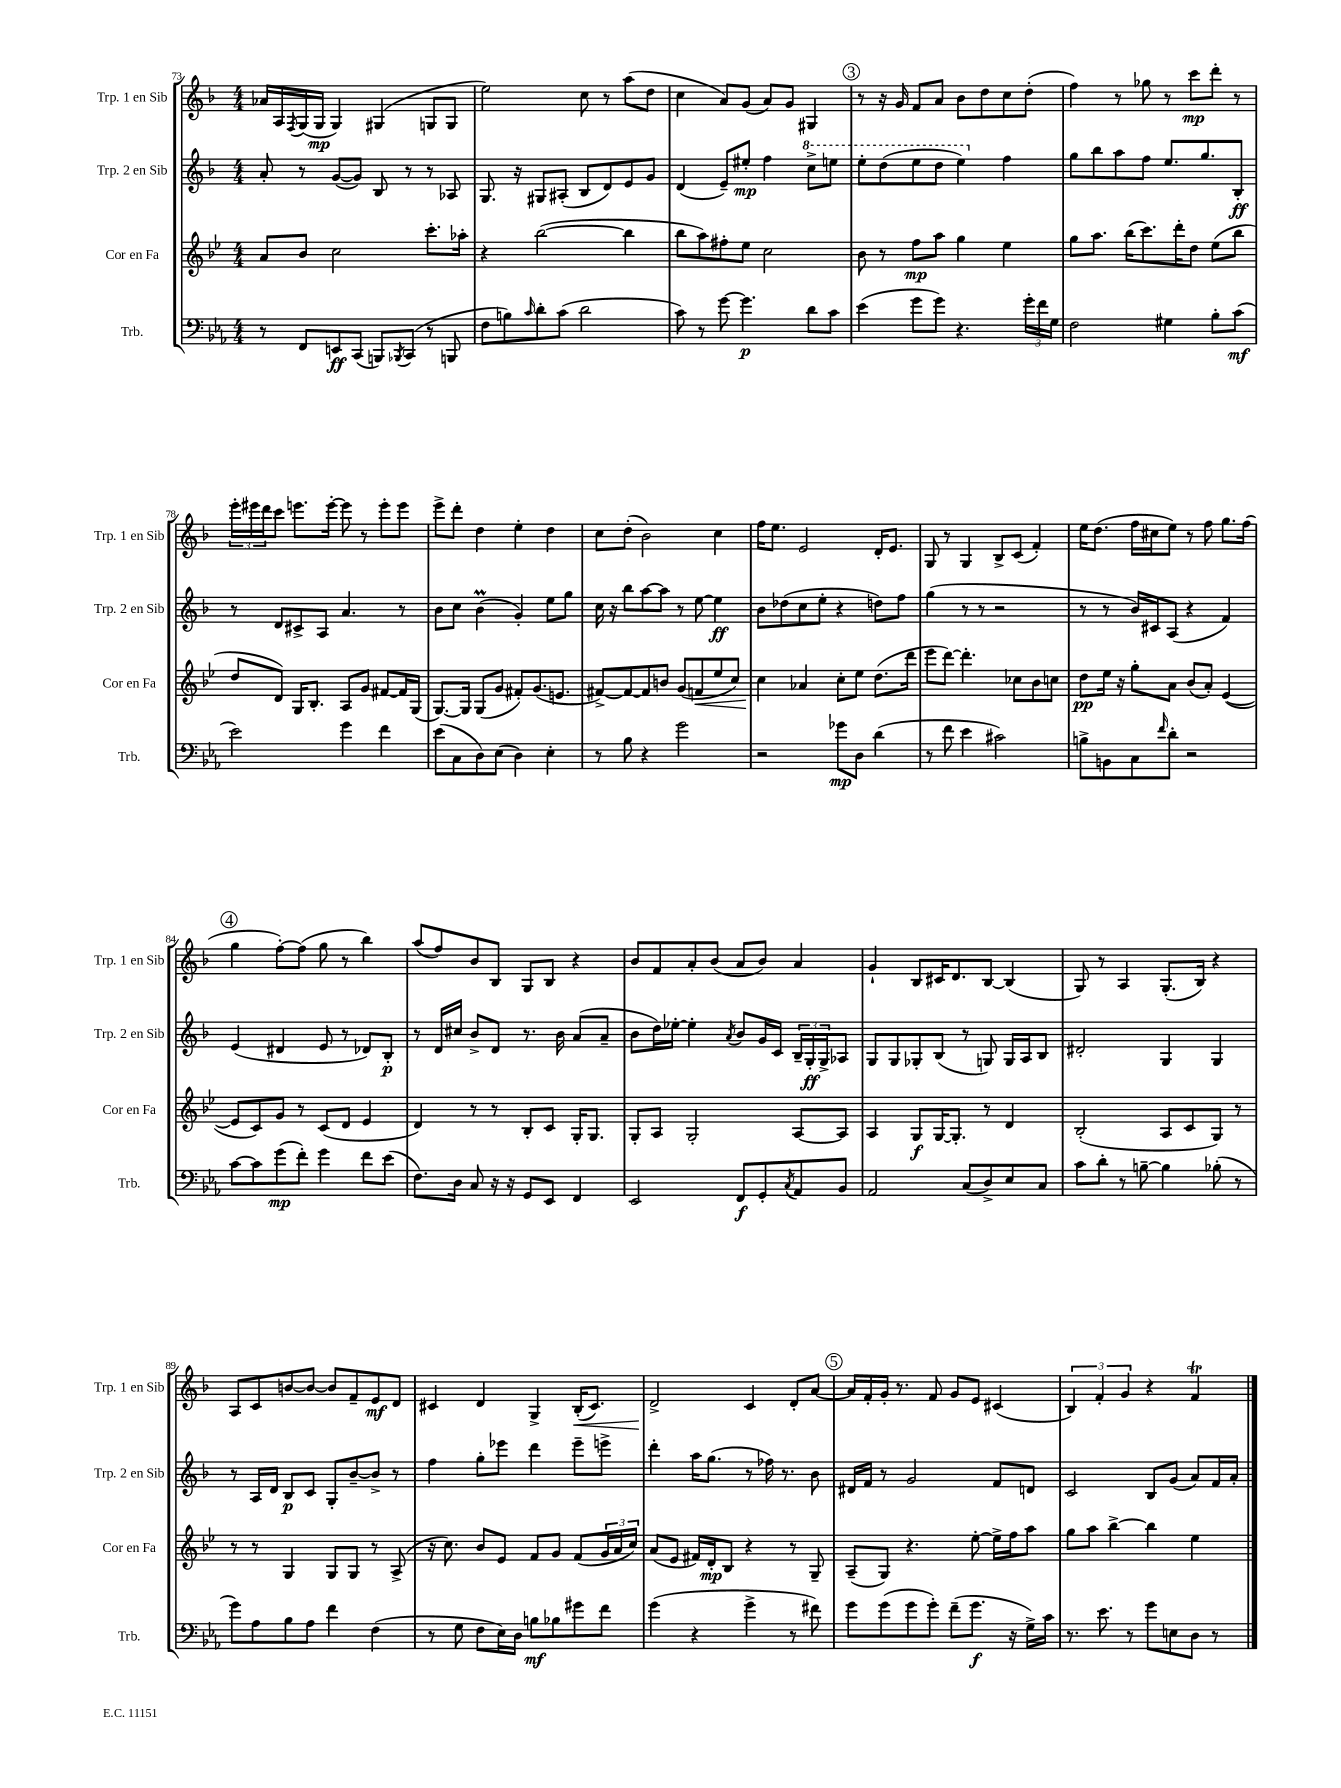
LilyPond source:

<<
\new StaffGroup <<
\new Staff = "s0" \with { instrumentName = "Trp. 1 en Sib" shortInstrumentName = "Trp. 1 en Sib" } {
    \clef treble \key f \major \numericTimeSignature \time 4/4
    aes'16 a16 \acciaccatura { f8 } g16( g16\mp g4) gis4( g8 g8 |
    e''2) c''8 r8 a''8( d''8 |
    c''4 a'8) g'8( a'8) g'8 gis4 |
    \mark \markup { \circle "3" } r8 r16 g'16 f'8 a'8 bes'8 d''8 c''8 d''8-.( |
    f''4) r8 ges''8 r8 c'''8\mp d'''8-. r8 |
    \tuplet 3/2 { e'''16-. eis'''16 d'''16 } c'''8 e'''8. e'''16~-. e'''8 r8 e'''8-. e'''8 |
    e'''8-> d'''8-. d''4 e''4-. d''4 |
    c''8 d''8-.( bes'2) c''4 |
    f''16 e''8. e'2 d'16-. e'8. |
    g8 r8 g4 bes8-> c'8( f'4-.) |
    e''16 d''8.( f''16 cis''16 e''8) r8 f''8 g''8. f''16( |
    \mark \markup { \circle "4" } g''4 f''8~-.) f''8( g''8 r8 bes''4) |
    a''8( f''8) bes'8 bes8 g8 bes8 r4 |
    bes'8 f'8 a'8-. bes'8( a'8 bes'8) a'4 |
    g'4-! bes8 cis'16 d'8. bes8~ bes4( |
    g8) r8 a4 g8.-.( bes16) r4 |
    a8 c'8 b'8~ b'8~ b'8 f'8-- e'8\mf d'8 |
    cis'4 d'4 g4-> bes16-.\<( cis'8.) |
    d'2->\! c'4 d'8-. a'8~ |
    \mark \markup { \circle "5" } a'16 f'16-. g'16-. r8. f'8 g'8 e'8 cis'4( |
    \tuplet 3/2 { bes4) f'4-. g'4 } r4 f'4\trill \bar "|." |
}
\new Staff = "s1" \with { instrumentName = "Trp. 2 en Sib" shortInstrumentName = "Trp. 2 en Sib" } {
    \clef treble \key f \major \numericTimeSignature \time 4/4
    a'8-. r8 g'8~( g'8) bes8 r8 r8 aes8 |
    g8. r16 gis8 ais8-.( bes8 d'8) e'8 g'8 |
    d'4( e'8--) eis''8-.\mp f''4 \ottava #1 c'''8-> e'''!8 |
    \mark \markup { \circle "3" } e'''8-. d'''8( e'''8 d'''8 e'''4) \ottava #0 f''4 |
    g''8 bes''8 a''8 f''8 e''8. g''8. bes8-.\ff |
    r8 d'8 cis'8-> a8 a'4. r8 |
    bes'8 c''8 bes'4\prall( g'4-.) e''8 g''8 |
    c''16 r16 bes''8 a''8~ a''8 r8 e''8~ e''4\ff |
    bes'8 des''8( c''8 e''8-. r4 d''8) f''8 |
    g''4( r8 r8 r2 |
    r8 r8 bes'16) cis'16 a8( r4 f'4) |
    \mark \markup { \circle "4" } e'4( dis'4 e'8 r8 des'8) bes8-.\p |
    r8 d'16 cis''16 bes'8-> d'8 r8. bes'16 a'8( a'8-- |
    bes'8 d''16) ees''16~-. ees''4-. \acciaccatura { a'8 } bes'8 g'16 c'16 \tuplet 3/2 { bes16-- g16-.\ff g16-> } aes8 |
    g8 g8 ges8-. bes8( r8 g8) g16 a16 bes8 |
    dis'2-. g4 g4 |
    r8 a16 d'16 bes8\p c'8 g8-. bes'8~-- bes'8-> r8 |
    f''4 g''8-. ees'''8 d'''4 ees'''8-- e'''8-> |
    d'''4-. a''16 g''8.( r8 fes''16) r8. bes'8 |
    \mark \markup { \circle "5" } dis'16 f'16 r8 g'2 f'8 d'8 |
    c'2 bes8 g'8( a'8) f'16 a'16-. \bar "|." |
}
\new Staff = "s2" \with { instrumentName = "Cor en Fa" shortInstrumentName = "Cor en Fa" } {
    \clef treble \key bes \major \numericTimeSignature \time 4/4
    a'8 bes'8 c''2 c'''8.-. aes''16-. |
    r4 bes''2~( bes''4 |
    bes''8 a''8) fis''8-. ees''8 c''2 |
    \mark \markup { \circle "3" } bes'8 r8 f''8\mp a''8 g''4 ees''4 |
    g''8 a''8. bes''16( c'''8.) d'''16-. d''8 ees''8( bes''8 |
    d''8 d'8) g16 bes8.-. a8 g'8 fis'8~ fis'16 g16( |
    g8.~) g16 g8( g'8 fis'8-.) g'8.( e'8. |
    fis'8~->) fis'8~ fis'8 b'8 g'8( f'8\< ees''8 c''8) |
    c''4\! aes'4 c''8-. ees''8 d''8.( d'''16 |
    ees'''8 d'''8~) d'''4.-. ces''8 bes'8 c''8 |
    d''8\pp ees''16 r16 g''8-. a'8 bes'8( a'8-.) ees'4~( |
    \mark \markup { \circle "4" } ees'8 c'8) g'8 r8 c'8( d'8 ees'4 |
    d'4) r8 r8 bes8-. c'8 g16-. g8. |
    g8-. a8 g2-. a8~ a8 |
    a4 g8\f g16~ g8.-. r8 d'4 |
    bes2-.( a8 c'8 g8) r8 |
    r8 r8 g4 g8 g8 r8 a8->( |
    r16 c''8.) bes'8 ees'8 f'8 g'8 f'8( \tuplet 3/2 { g'16 a'16 c''16) } |
    a'8( ees'8 fis'16) d'16-.\mp bes8 r4 r8 g8-- |
    \mark \markup { \circle "5" } a8--( g8) r4. ees''8~-. ees''16-> f''16 a''8 |
    g''8 a''8 bes''4~-> bes''4 ees''4 \bar "|." |
}
\new Staff = "s3" \with { instrumentName = "Trb." shortInstrumentName = "Trb." } {
    \clef bass \key ees \major \numericTimeSignature \time 4/4
    r8 f,8 e,8\ff c,8( b,,8) \acciaccatura { bes,,8 } c,8( r8 b,,8 |
    f8 b8) \grace { c'16 } d'8-. c'8( d'2 |
    c'8) r8 g'8~ g'4.\p d'8 c'8 |
    \mark \markup { \circle "3" } ees'4( g'8 g'8) r4. \tuplet 3/2 { g'16-. f'16 g16 } |
    f2 gis4 bes8-. c'8\mf( |
    ees'2) g'4 f'4 |
    ees'8( c8 d8) ees8( d4) ees4-. |
    r8 bes8 r4 g'2 |
    r2 ges'8\mp d8 d'4( |
    r8 f'8 ees'4 cis'2) |
    b8-> b,8 c8 \grace { f'16 } d'8-. r2 |
    \mark \markup { \circle "4" } c'8~ c'8 g'8\mp( f'8-.) g'4 f'8 ees'8( |
    f8.) d16 c8 r16 r16 g,8 ees,8 f,4 |
    ees,2 f,8\f g,8-. \acciaccatura { c8 } aes,8 bes,8 |
    aes,2 c8( d8->) ees8 c8 |
    c'8 d'8-. r8 b8~-- b4 bes8-.( r8 |
    g'8) aes8 bes8 aes8 f'4 f4( |
    r8 g8 f8 ees16) d16 b8\mf bes8 gis'8 f'8 |
    g'4( r4 g'4-> r8 fis'8) |
    \mark \markup { \circle "5" } g'8 g'8( g'8 g'8-.) f'8--( g'8.\f r16 g16->) c'16 |
    r8. ees'8. r8 g'8 e8 d8 r8 \bar "|." |
}
>>
>>
\layout { \context { \Score currentBarNumber = #73 } }
